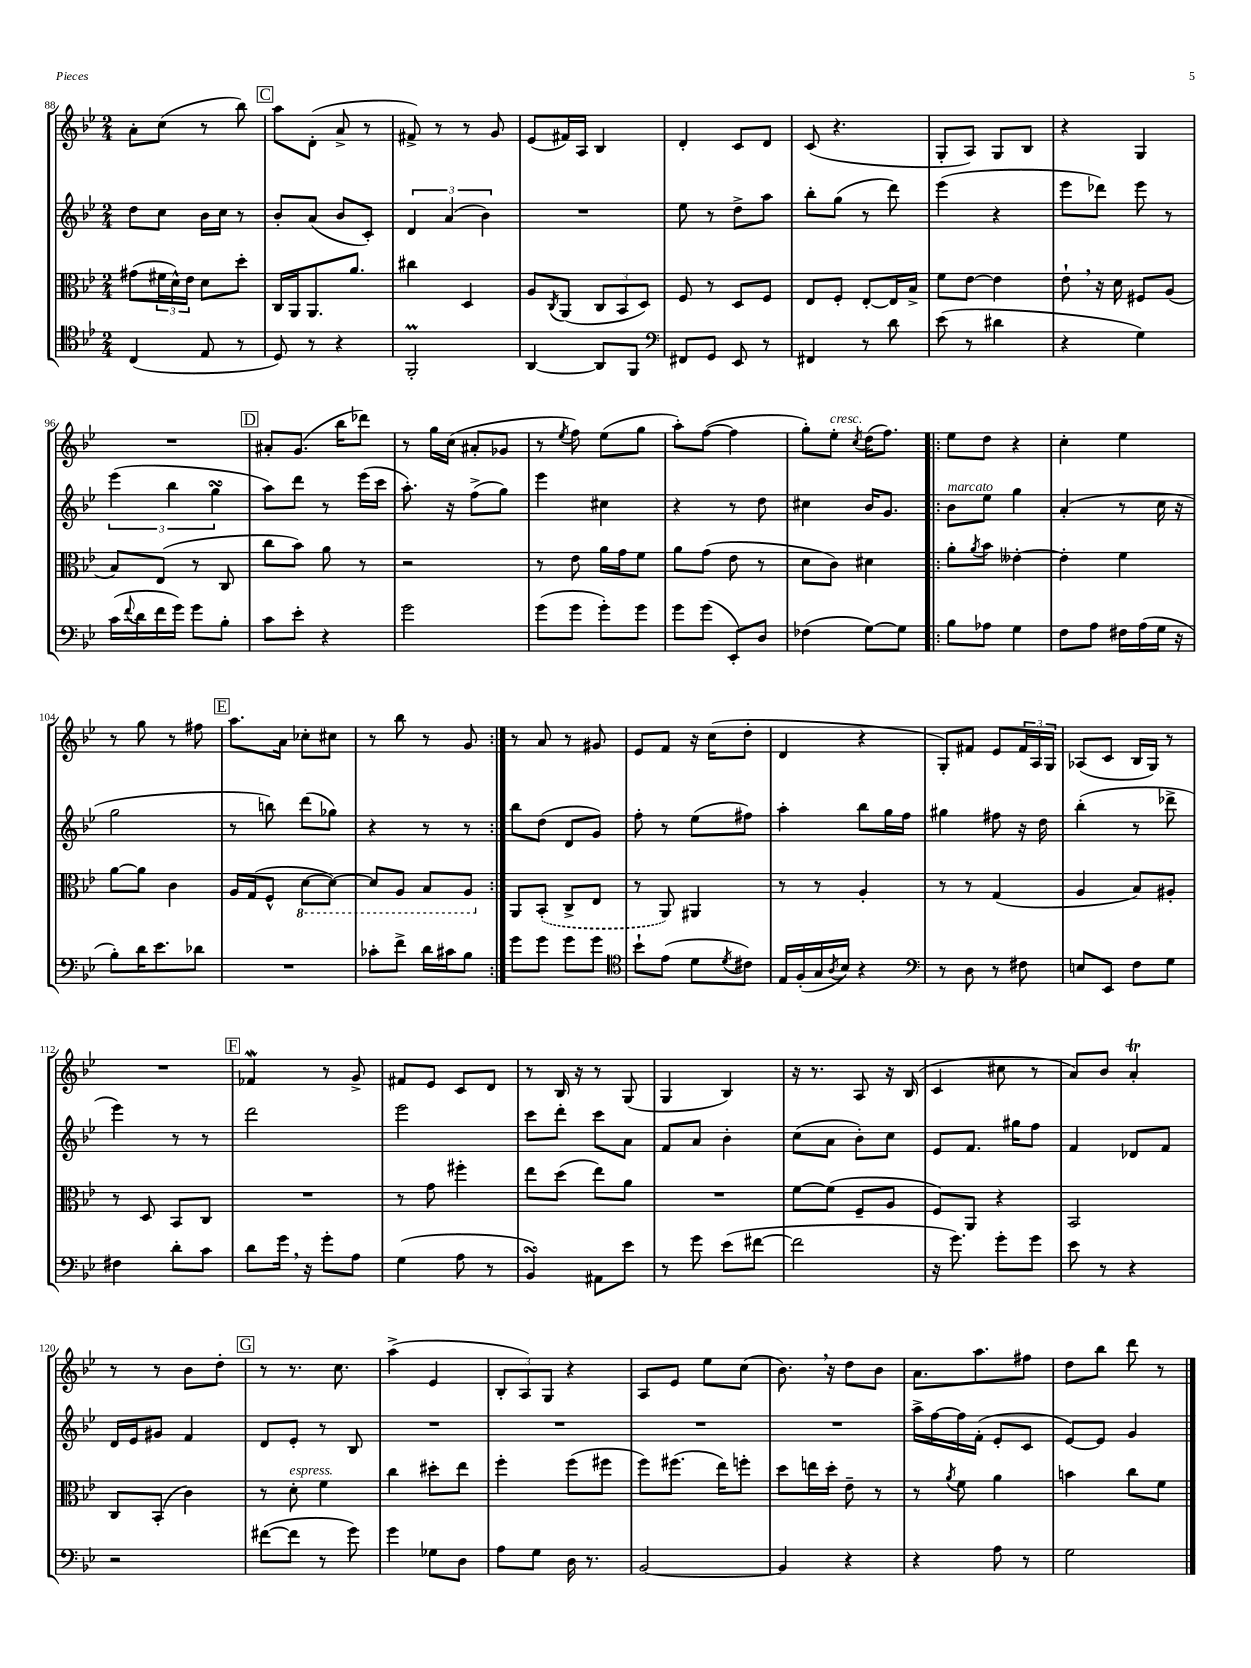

**kern	**kern	**kern	**kern
*staff4	*staff3	*staff2	*staff1
*clefC4	*clefC3	*clefG2	*clefG2
*k[b-e-]	*k[b-e-]	*k[b-e-]	*k[b-e-]
*M2/4	*M2/4	*M2/4	*M2/4
(4C	(8g#	8dd	8a'
.	24f#	8cc	(8cc
.	24d^^)	.	.
.	24e-	.	.
8E-	8d	16b-	8r
.	.	16cc	.
8r	8dd'	8r	8bb-)
=	=	=	=
8D)	16C	8b-'	8aa
.	16AA	.	.
8r	8.AA	(8a	(8d'
4r	.	8b-	8a^
.	8.a	.	.
.	.	8c')	8r
=	=	=	=
2FF'	4cc#	6d	8f#^)
.	.	.	8r
.	.	(6a	.
.	4D	.	8r
.	.	6b-)	.
.	.	.	8g
=	=	=	=
[4AA	8A	2r	(8e-
.	8qC	.	.
.	(8AA	.	16f#)
.	.	.	16A
8AA]	12C	.	4B-
.	12BB-	.	.
8FF	.	.	.
.	12D)	.	.
=	=	=	=
*clefF4	*	*	*
8FF#	8F	8ee-	4d'
8GG	8r	8r	.
8EE-	8D	8dd^	8c
8r	8F	8aa	8d
=	=	=	=
4FF#	8E-	8bb-'	(8c
.	8F'	(8gg	4.r
8r	[8E-'	8r	.
8d	16E-]	8ddd)	.
.	16B-^	.	.
=	=	=	=
(8e-	8f	(4eee-	8G'
8r	[8e-	.	8A)
4d#	4e-]	4r	8G
.	.	.	8B-
=	=	=	=
4r	8e-`	8eee-	4r
.	16r	8ddd-)	.
.	16d	.	.
4G)	8F#	8eee-	4G
.	(8A	8r	.
=	=	=	=
(16c	8B-)	(6eee-	2r
8qqf	.	.	.
16d	.	.	.
16f	(8E-	.	.
.	.	6bb-	.
16g)	.	.	.
8g	8r	.	.
.	.	6gg	.
8B-'	8C	.	.
=	=	=	=
8c	8cc	8aa)	8a#'
8e-'	8b-)	8ddd	(8.g
4r	8a	8r	.
.	.	.	16bb-
.	8r	(16eee-	8ddd-)
.	.	16ccc	.
=	=	=	=
2g	2r	8.aa')	8r
.	.	.	16gg
.	.	16r	(16cc
.	.	(8ff^	8a#'
.	.	8gg)	8g-
=	=	=	=
(8g	8r	4eee-	8r
.	.	.	8qee-
8g	8e-	.	8ff)
8g')	16a	4cc#	(8ee-
.	16g	.	.
8g	8f	.	8gg
=	=	=	=
8g	8a	4r	8aa')
(8g	(8g	.	([8ff
8EE-')	8e-	8r	4ff]
8D	8r	8dd	.
=	=	=	=
(4F-	8d	4cc#	8gg')
.	8c)	.	8ee-'
.	.	.	8qcc
[8G)	4d#	16b-	(16dd
.	.	8.g	8.ff)
8G]	.	.	.
=!|:	=!|:	=!|:	=!|:
8B-	8a'	8b-	8ee-
.	8qa	.	.
8A-	8b-	8ee-	8dd
4G	[4e--'	4gg	4r
=	=	=	=
8F	4e--']	(4a'	4cc'
8A	.	.	.
16F#	4f	8r	4ee-
(16A	.	.	.
16G	.	16cc	.
16r	.	16r	.
=	=	=	=
8B-')	[8a	2gg	8r
16d	8a]	.	8gg
8.e-	.	.	.
.	4c	.	8r
8d-	.	.	8ff#
=	=	=	=
2r	16A	8r	8.aa
.	(16G	.	.
.	8F^^	8bb)	.
.	.	.	16a
.	[8D	(8ddd	8cc-'
.	8D_)	8gg-)	8cc#
=	=	=	=
8c-'	8D]	4r	8r
8f^	8AA	.	8bb-
16d	8BB-	8r	8r
16c#	.	.	.
8B-	8AA	8r	8g
=:|!	=:|!	=:|!	=:|!
8g	8AA	8bb-	8r
8g	(8BB-'	(8dd	8a
8g	8C^	8d	8r
8g	8E-	8g)	8g#
=	=	=	=
*clefC4	*	*	*
8b-`	8r	8ff'	8e-
(8e-	8AA)	8r	8f
8d	4AA#	(8ee-	16r
.	.	.	(16cc
8qd	.	.	.
8c#)	.	8ff#)	8dd'
=	=	=	=
16E-	8r	4aa'	4d
(16F'	.	.	.
16G	8r	.	.
8qA	.	.	.
16B-)	.	.	.
4r	4A'	8bb-	4r
.	.	16gg	.
.	.	16ff	.
=	=	=	=
*clefF4	*	*	*
8r	8r	4gg#	8G')
8D	8r	.	8f#
8r	(4G	8ff#	8e-
8F#	.	16r	24f#
.	.	.	24A
.	.	16dd	.
.	.	.	24G
=	=	=	=
8E	4A	(4bb-'	(8A-
8EE-	.	.	8c
8F	8B-)	8r	16B-
.	.	.	16G)
8G	8A#'	8ddd-^	8r
=	=	=	=
4F#	8r	4eee-)	2r
.	8D	.	.
8d'	8BB-	8r	.
8c	8C	8r	.
=	=	=	=
8d	2r	2ddd	4f-
16g	.	.	.
16r	.	.	.
8g'	.	.	8r
8A	.	.	8g^
=	=	=	=
(4G	8r	2eee-	8f#
.	8g	.	8e-
8A	4ff#'	.	8c
8r	.	.	8d
=	=	=	=
4BB-)	8ee-	8ccc	8r
.	(8dd	8ddd'	16B-
.	.	.	16r
8AA#	8ee-)	8ccc	8r
8e-	8a	8a	(8G
=	=	=	=
8r	2r	8f	4G
8g	.	8a	.
(8e-	.	4b-'	4B-)
[8f#	.	.	.
=	=	=	=
2f#]	[8f	(8cc	16r
.	.	.	8.r
.	(8f]	8a	.
.	8F~	8b-')	8A
.	8A	8cc	16r
.	.	.	(16B-
=	=	=	=
16r	8F)	8e-	4c
8.g)	.	.	.
.	8AA	8.f	.
8g'	4r	.	8cc#
.	.	16gg#	.
8g	.	8ff	8r
=	=	=	=
8e-	2BB-	4f	8a)
8r	.	.	8b-
4r	.	8d-	4a'
.	.	8f	.
=	=	=	=
2r	8C	16d	8r
.	.	16e-	.
.	(8BB-'	8g#	8r
.	4c)	4f	8b-
.	.	.	8dd'
=	=	=	=
([8f#	8r	8d	8r
8f#]	8d'	8e-'	8.r
8r	4f	8r	.
.	.	.	8.cc
8g)	.	8B-	.
=	=	=	=
4g	4cc	2r	(4aa^
8G-	8dd#'	.	4e-
8D	8ee-	.	.
=	=	=	=
8A	4ff'	2r	12B-'
.	.	.	12A)
8G	.	.	.
.	.	.	12G
16D	(8ff	.	4r
8.r	.	.	.
.	8ff#	.	.
=	=	=	=
[2BB-	8ff)	2r	8A
.	(8.ff#	.	8e-
.	.	.	8ee-
.	16ee-)	.	.
.	8ff'	.	(8cc
=	=	=	=
4BB-]	8dd	2r	8.b-)
.	16ee	.	.
.	16dd'	.	16r
4r	8e-~	.	8dd
.	8r	.	8b-
=	=	=	=
4r	8r	16aa^	8.a
.	.	[16ff	.
.	8qa	.	.
.	8f	16ff]	.
.	.	(16f'	8.aa
8A	4a	8e-'	.
8r	.	8c	8ff#
=	=	=	=
2G	4b	[8e-)	8dd
.	.	8e-]	8bb-
.	8cc	4g	8ddd
.	8f	.	8r
==	==	==	==
*-	*-	*-	*-
